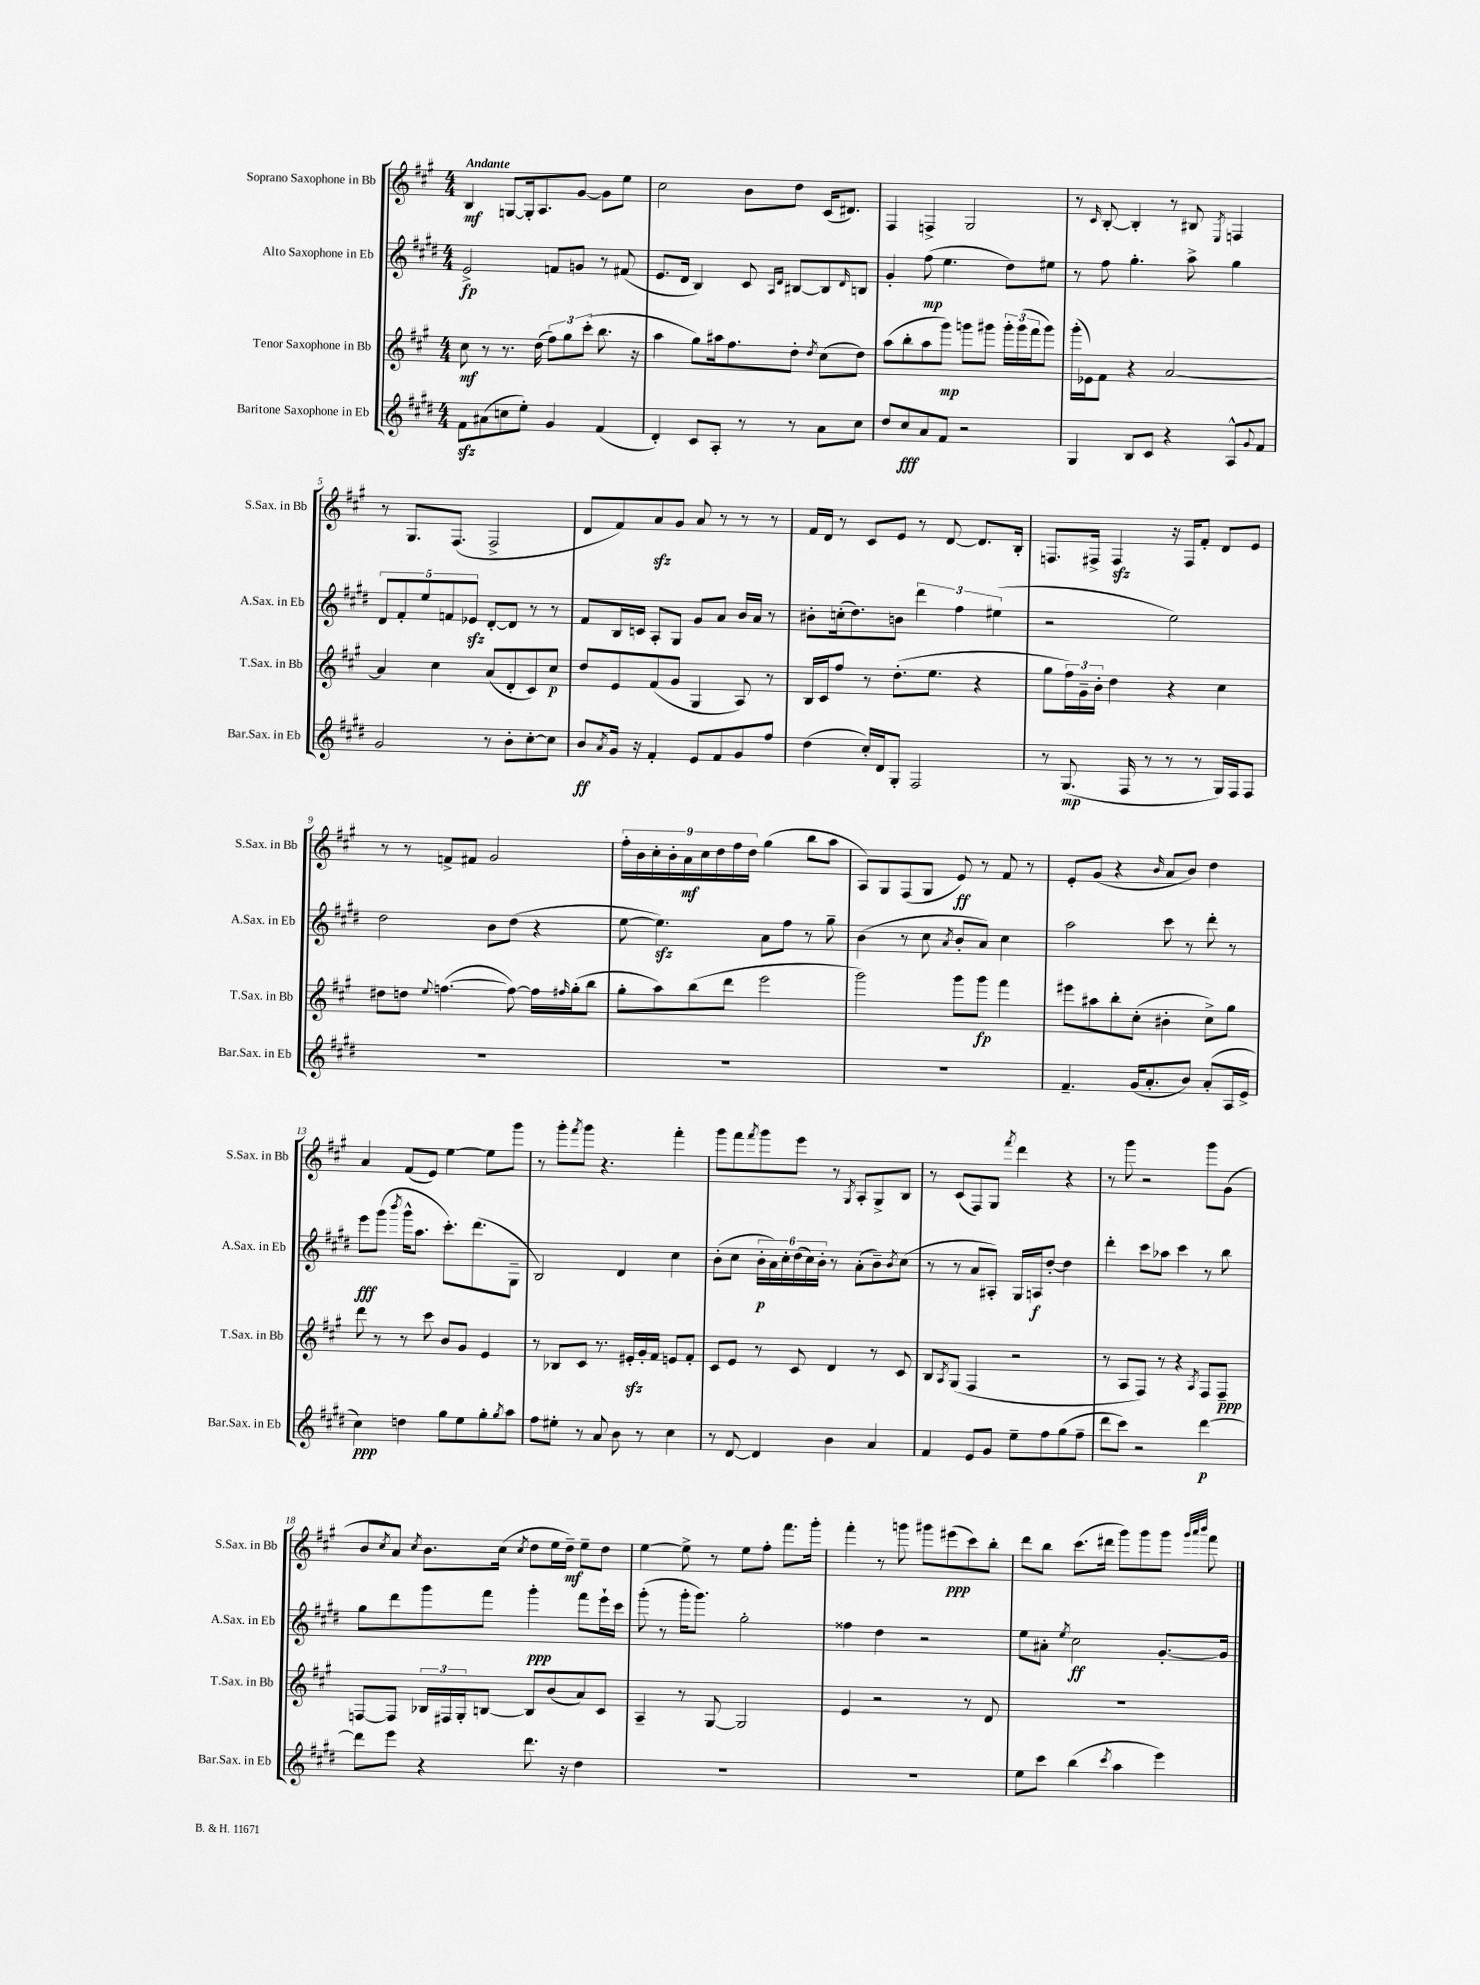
<<
\new StaffGroup <<
\new Staff = "s0" \with { instrumentName = "Soprano Saxophone in Bb" shortInstrumentName = "S.Sax. in Bb" } {
    \clef treble \key a \major \numericTimeSignature \time 4/4 \tempo "Andante"
    b4\mf g8~ g16-. a8. gis'8~ gis'8 e''8 |
    cis''2 b'8 d''8 cis'16( dis'8.) |
    fis4 f4-> gis2 |
    r8 \grace { cis'16 } b8~-. b4-. r8 bis8 \acciaccatura { e8 } f4 |
    r8 gis8. fis8.( fis2-> |
    d'8 fis'8) a'8\sfz gis'8 a'8 r8 r8 r8 |
    fis'16 d'16 r8 cis'8 e'8 r8 d'8~ d'8. b16-. |
    f8. fis16-> fis4\sfz r16 fis16 fis'8-. d'8 e'8 |
    r8 r8 f'8-> fis'8 gis'2 |
    \tuplet 9/8 { fis''16-. b'16 cis''16-. b'16-. a'16\mf cis''16 d''16 fis''16 d''16 } gis''4( b''8 a''8 |
    a8) gis8 fis8( gis8 e'8\ff) r8 fis'8 r8 |
    e'8-. gis'8( r4 \grace { b'16 } a'8 b'8) d''4 |
    a'4 fis'8( e'8) e''4~ e''8 gis'''8 |
    r8 gis'''8-. \acciaccatura { fis'''8 } gis'''8 r4. fis'''4-. |
    gis'''8 fis'''8 \acciaccatura { fis'''8 } gis'''8 e'''8 r8 \acciaccatura { gis8 } a8-. gis8-> b8 |
    r8 cis'8( fis8) gis8 \acciaccatura { fis'''8 } d'''4 r4 |
    r8 gis'''8 r2 gis'''8 gis'8( |
    b'8 \acciaccatura { cis''8 } a'8) \acciaccatura { cis''8 } b'8. cis''16( \acciaccatura { cis''8 } d''8 e''16 d''16--\mf) e''8-- d''8 |
    e''4~ e''8-> r8 e''8 fis''8-. fis'''8. gis'''16-. |
    fis'''4-. r8 g'''8 gis'''8 eis'''8\ppp( cis'''8) b''8-. |
    d'''8 b''8 cis'''8.( dis'''16 gis'''8) gis'''8 gis'''8 \grace { gis'''32 a'''32 b'''32 } fis'''8 \bar "|." |
}
\new Staff = "s1" \with { instrumentName = "Alto Saxophone in Eb" shortInstrumentName = "A.Sax. in Eb" } {
    \clef treble \key e \major \numericTimeSignature \time 4/4
    e'2->\fp f'8 g'8 r8 fis'8( |
    e'8. dis'16 b4) cis'8 \grace { a16 dis'16 } bis8~ bis8 \grace { dis'16 } b8 |
    gis'4-. fis''8\mp( e''4. dis''8) eis''8 |
    r8 fis''8 gis''4.-. a''8-> gis''4 |
    \tuplet 5/4 { dis'8 fis'8-. e''8 f'8 ees'8\sfz } dis'8~-. dis'8 r8 r8 |
    fis'8 b16 c'16 a8-. gis8 gis'8 a'8 b'16 a'16 r8 |
    bis'8-. c''16-.( dis''8.) b'8 \tuplet 3/2 { dis'''4 fis''4 eis''4( } |
    r2 e''2) |
    dis''2 b'8 dis''8( r4 |
    e''8~ e''4.\sfz) a'8 fis''8 r8 gis''8-- |
    b'4( r8 cis''8 \acciaccatura { a'8 } b'8-. a'8) cis''4 |
    a''2 cis'''8 r8 dis'''8-. r8 |
    e'''8\fff gis'''8( \acciaccatura { b'''8 } gis'''16-^ a''8. cis'''8.-.) dis'''8.( gis8-- |
    b2) dis'4 cis''4 |
    b'8-.( cis''8 \tuplet 6/4 { b'16-.\p a'16) cis''16-. dis''16( cis''16) b'16-. } r8 a'8-.( b'8--) \acciaccatura { b'8 } cis''8( |
    r8 r8 a'8 ais8-.) gis16 a16\f dis''8~-. dis''4 |
    dis'''4-. cis'''8 aes''8 cis'''4 r8 b''8 |
    gis''8 dis'''8 gis'''8 fis'''8 gis'''4-.\ppp fis'''8 e'''16-! cis'''16 |
    gis'''8-.( r8 gis'''16-. gis'''8.) gis''2-. |
    fisis''4 dis''4 r2 |
    e''8 ais'8-. \acciaccatura { e''8 } cis''2\ff gis'8.~-. gis'16 \bar "|." |
}
\new Staff = "s2" \with { instrumentName = "Tenor Saxophone in Bb" shortInstrumentName = "T.Sax. in Bb" } {
    \clef treble \key a \major \numericTimeSignature \time 4/4
    cis''8\mf r8 r8. d''16( \tuplet 3/2 { fis''8) gis''8 cis'''8-.( } b''8. r16 |
    a''4 gis''8) ais''16 fis''8. d''8-. \acciaccatura { d''8 } cis''8( d''8) |
    a''8( b''8-. a''8 gis'''8\mp) g'''8 gis'''8 \tuplet 3/2 { gis'''16-. gis'''16( fis'''16 } gis'''8) |
    gis'''16-.( ees'16) fis'8 r4 a'2~ |
    a'4 cis''4 a'8( d'8-. cis'8) cis''8\p |
    d''8 e'8 fis'8( gis'8 gis4 a8) r8 |
    b16 cis'16 fis''8 r8 d''8.-.( e''8. r4 |
    gis''8 \tuplet 3/2 { fis''16) gis'16-- b'16-. } d''4 r4 cis''4 |
    dis''8 d''8 \appoggiatura { e''8 } f''4.~( f''8~) f''16 \grace { fis''16 } gis''16-.( b''8 |
    gis''8-. a''8) b''8( d'''8 e'''2 |
    gis'''2) gis'''8 gis'''8\fp fis'''4 |
    eis'''8 ais''8 b''8-. cis''8-.( bis'4-. cis''8->) gis''8 |
    d'''8 r8 r8 cis'''8 b'8 gis'8 e'4 |
    r8 bes8 cis'8 r8. eis'16-.\sfz gis'16-. fis'16 e'8 fis'8-. |
    cis'8 e'8 r8 cis'8 d'4 r8 cis'8 |
    b8 \acciaccatura { a8 } gis8( fis4 r2 |
    r8 a8 fis8) r8 r4 \acciaccatura { a8 } fis8 fis8--\ppp |
    f8~ f8 \tuplet 3/2 { bes16 fis16 gis16-. } b8~ b8 b'8( a'8) cis'8 |
    a4-- r8 gis8~ gis2 |
    e'4 r2 r8 d'8 |
    R1 \bar "|." |
}
\new Staff = "s3" \with { instrumentName = "Baritone Saxophone in Eb" shortInstrumentName = "Bar.Sax. in Eb" } {
    \clef treble \key e \major \numericTimeSignature \time 4/4
    fis'8\sfz ais'8( c''8 e''8-.) gis'4 fis'4( |
    dis'4-.) cis'8 a8-. r8 r8 a'8 cis''8 |
    dis''8 cis''8\fff a'8 fis'8 r2 |
    gis4 b8 cis'8 r4 a8-^ \appoggiatura { gis'8 } fis'8 |
    gis'2 r8 b'8-. cis''8~-. cis''8 |
    b'8\ff \acciaccatura { a'8 } gis'16 r16 fis'4-. e'8 fis'8 gis'8 fis''8 |
    dis''4( cis''16-.) dis'16 gis8-. fis2 |
    r8 gis8.\mp( fis16 r8 r8 r8 gis16) fis16 fis8 |
    R1 |
    R1 |
    R1 |
    fis'4.-- gis'16( a'8.-. b'8) a'8-.( a16 e'16-> |
    cis''4\ppp) d''4 gis''8 e''8 gis''8-. \acciaccatura { gis''8 } a''8 |
    fis''8 eis''8-. r8 a'8 b'8 r8 cis''4 |
    r8 dis'8~ dis'4 b'4 a'4 |
    fis'4 e'8 gis'8 e''8-- fis''8 gis''8( fis''8-- |
    dis'''8 cis'''8) r2 dis'''4~\p |
    dis'''8 e'''8 r4 dis'''8. r16 dis''4 |
    R1 |
    R1 |
    e''8 cis'''8 b''4( \acciaccatura { cis'''8 } a''4 e'''4) \bar "|." |
}
>>
>>
